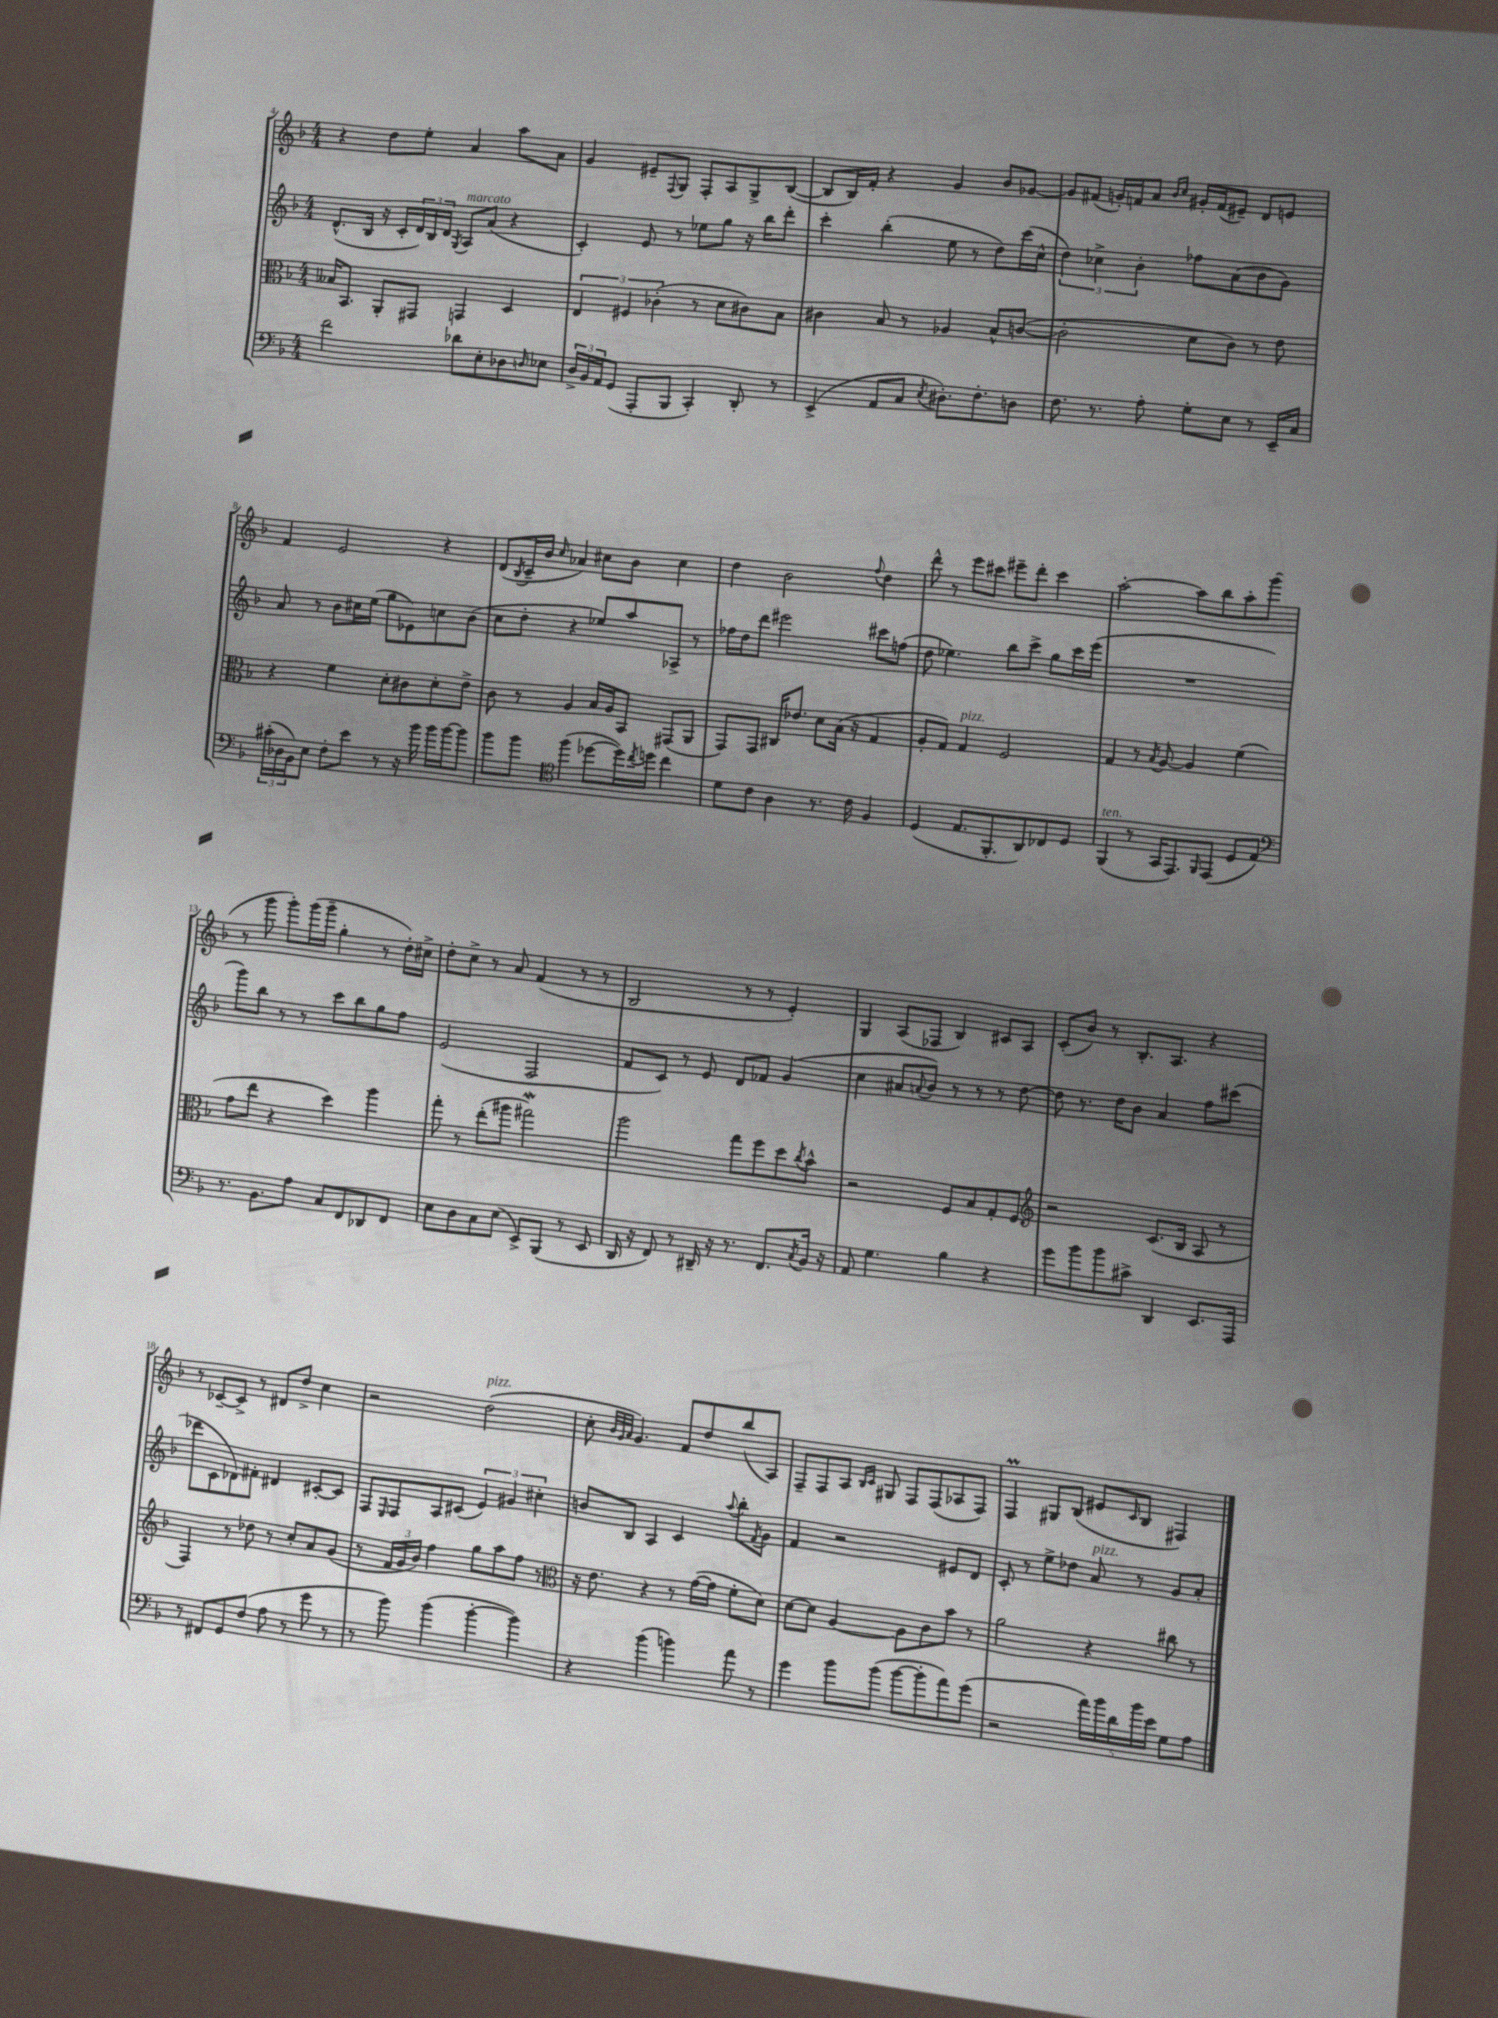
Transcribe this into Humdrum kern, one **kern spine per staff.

**kern	**kern	**kern	**kern
*part4	*part3	*part2	*part1
*staff4	*staff3	*staff2	*staff1
*clefF4	*clefC3	*clefG2	*clefG2
*k[b-]	*k[b-]	*k[b-]	*k[b-]
*M4/4	*M4/4	*M4/4	*M4/4
=4	=4	=4	=4
2f\	16B--X/KL	(8.d^^/L	4r
.	8.BB-/J	.	.
.	.	16B-/Jk	.
.	8AA'/L	16r	8dd\L
.	.	16c'/LL	.
.	8GG#X/J	24d/)	8ee'\J
.	.	24B-/	.
.	.	24d/JJ	.
.	.	8qG/	.
!	!	!LO:TX:a:i:t=marcato	!
8d-X\L	4GGn/	8A/L	4a/
8E'\	.	(8a/J	.
8D-X\	4D/	4r	8aa\L
16qqDn/	.	.	.
8E-X\J	.	.	8a\J
=5	=5	=5	=5
24D^/LL	6E/	4c'/)	4g/
24BB-/	.	.	.
24AA/J	.	.	.
(8GG/J	.	.	.
.	6F#X/	.	.
8AAA'/L	.	8e/	8e#X~/L
.	(6c-X'\	.	.
.	.	.	8qqF/
8BBB-/J	.	8r	8G/J
4CC'/)	8r	8ee-X\L	8F'/L
.	8d\L	8gg\J	8A/
8DD'/	8c#X\)	16r	8G^/
.	.	16bb-\KL	.
8r	8B-\J	8ddd'\J	([8B-/J
=6	=6	=6	=6
(4EE^/	4c#X\	4ccc'\	8B-/L]
.	.	.	16B-/L)
.	.	.	16f'/JJ
8AA/L	8B-/	(4bb-'\	4r
8C/J	8r	.	.
8qE/	.	.	.
8.D#X'\L)	4A-X/	8ee\	4g/
.	.	8r	.
8.F'\	.	.	.
.	8B-^^/L	8dd\L)	8b-/L
8Dn\J	([8cn/J	(16ccc\L	[8g-X/J
.	.	16cc^^\JJ	.
=7	=7	=7	=7
8.F\	2c'\]	6dd\)	8g-/L]
.	.	.	(8f#X/J
.	.	6cc-X^\	.
8.r	.	.	.
.	.	.	16gn'/LL)
.	.	.	16fn/J
.	.	6b-'\	.
8A'\	.	.	8a/J
.	.	.	16qqb-/LL
.	.	.	16qqcc/JJ
8G'\L	8d\L	8ff-X\L	16g#X'/LL
.	.	.	(16f/J
8E\J	8c\J)	(8a\	8e#X~/J)
8r	8r	8b-\	8d/L
16EE~/LL	8e\	8g\J)	8en/J
16C/JJ	.	.	.
!!LO:LB:g=z
=8	=8	=8	=8
(24c#X'\LL	4r	8a/	4f/
24D-X\	.	.	.
24BB-\J)	.	.	.
8E\J	.	8r	.
8F'\L	4f\	8b-\L	2e/
8e\J	.	16cc#X\L	.
.	.	(16ee\JJ	.
8r	8d'\L	8gg\L	.
16r	8c#X\	8e-X\)	.
16b-\	.	.	.
16b-\LL	8d'\	8ccn\	4r
[16b-\J	.	.	.
8b-\J]	8e^\J	(8b-\J	.
=9	=9	=9	=9
8b-\L	8c\	8cc\L	(8d/L
.	.	.	8qB-/
8b-\J	8r	8dd'\J	16c~/L
.	.	.	16b-/JJ
*clefC4	*	*	*
.	.	.	16qqcc/
(4ff\	4A/	4r	4a-X/)
[8dd-X\L	16B-/LL	8ee-X/L)	8cc#X\L
.	16A/J	.	.
16dd-\L])	8BB-/J	8aa/	8b-\J
8qcc/	.	.	.
16ddn\JJ	.	.	.
4cc\	(8GG#X/L	8A-X^/J	4cc#\
.	8AA/J	8r	.
=10	=10	=10	=10
8d\L	8GG/L)	16ff-X\LL	4dd\
.	.	16dd\J	.
8c\J	8GG/J	8ddd\J	.
4A\	16C#X/KL	2eee#X\	2b-\
.	8.e-X/J	.	.
8.r	8d\L	.	.
.	(16B-\Jk	.	.
16c\	16r	.	.
.	.	.	8qqff/
4F/	4G/	8ccc#X\L	4dd\
.	.	(8ffn\J	.
=11	=11	=11	=11
(4D/	8A'/L	8dd\	8ddd^^\
.	8G/J)	4.ee-X\)	8r
!	!LO:TX:a:i:t=pizz.	!	!
8.E/L	4G/	.	8eee\L
.	.	.	8ccc#X\J
8.FF'/	.	.	.
.	2F/	8bb-\L	8eee#X~\L
8AA/)	.	8ccc^\J	8ddd'\J
8C-X/	.	8gg\L	4ccc#\
8D/J	.	16ccc\L	.
.	.	(16eee\JJ	.
=12	=12	=12	=12
!LO:TX:a:i:t=ten.	!	!	!
(4FF/	4G/	1r	[2aa'\
8r	8r	.	.
.	8qB-/	.	.
16GG/KL	[8A/	.	.
8.EE/)	.	.	.
.	4A/]	.	8aa\L]
16qqFF/	.	.	.
(8EE/J	.	.	8bb-\
8D/L	(4f\	.	8aa'\
8E/J)	.	.	(8ggg\J
!!LO:LB:g=z
=13	=13	=13	=13
*clefF4	*	*	*
8.r	8g\L	8ggg\L)	8r
.	8ee\J	8bb-\J	8ggg\
8.BB-\L	.	.	.
.	4r	8r	8ggg'\L)
8A\J	.	8r	(16ggg\L
.	.	.	16ggg~\JJ
8C/L	4dd\)	8ccc\L	4gg'\
8FF/	.	8bb-\	.
8DD-X/	4aa\	8gg\	8r
8FF/J	.	8ff\J	16dd'\LL)
.	.	.	16cc#X^\JJ
=14	=14	=14	=14
8E\L	8gg'\	(2e/	8dd'\L
8D\	8r	.	8cc^\J
8C\	(8ee'\L	.	8r
(8E\J	8aa#X\J	.	8a/
8EE^/L)	2gg#XW\)	2F/	(4f/
(8BBB-/J	.	.	.
8r	.	.	8r
8EE/	.	.	8r
=15	=15	=15	=15
16DD/	2aa\	8f/L	2B-/
16r	.	.	.
8FF/)	.	8c/J)	.
8r	.	8r	.
16DD#X~/	.	8e/	.
16r	.	.	.
8.r	8gg\L	8d/L	8r
.	8ff\	8f-X/J	8r
8.FF/L	.	.	.
.	8dd\	(4g/	4e'/)
8qC/	8qcc/	.	.
16BB-/Jk	8b-^^\J	.	.
16r	.	.	.
=16	=16	=16	=16
8AA/	2r	4cc\	4G/
4.G\	.	.	.
.	.	8a#X/L	(8A/L
.	.	8qqan/	.
.	.	8b-/J)	8F-X/J
4B-\	8F/L	8r	4B-/)
.	8B-/	8r	.
4r	8G'/	8r	8c#X/L
.	8F/J	[8dd\	8A/J
=17	=17	=17	=17
*	*clefG2	*	*
8g\L	2r	8dd\]	(8c'/L
8b-\	.	8.r	8b-/J)
8b-\	.	.	8r
.	.	16dd\KL	.
8c#X^\J	.	8b-\J	8.B-'/L
4DD/	(8.c/L	4a/	.
.	.	.	8.A/J
.	16B-/Jk	.	.
8.EE/L	8A/	8ff\L	4r
.	8r	(8ccc#X\J	.
16AAA/Jk	.	.	.
!!LO:LB:g=z
=18	=18	=18	=18
8r	4F/)	8ddd-X\L	8r
8FF#X/L	.	8c\	[8c-X~/L
8GG/	8r	8d-X\)	8c-^/J]
(8F/J	8dd-X\	8f#X'\J	8r
8A\	8r	4d#X/	8d#X/L
8r	8cc'/L	.	8dd^/J
8g\	8a/	[8c#X'/L	4cc\
8r	(8g/J	8c#/J]	.
=19	=19	=19	=19
8r	8r	8F/L	2r
.	.	16qqE/	.
8b-\)	24f/LL	8F/	.
.	24g/	.	.
.	24b-/JJ)	.	.
(4b-\	4ff\	8A/	.
.	.	(8c#X/J	.
!	!	!	!LO:TX:a:i:t=pizz.
[4b-'\	8gg\L	6e/)	(2dd\
.	8aa\	.	.
.	.	6g#X/	.
4b-\])	8ff\J	.	.
.	.	6cc#X'\	.
.	8r	.	.
=20	=20	=20	=20
*	*clefC3	*	*
4r	16r	8bn/L	8cc'\
.	8.e\	.	.
.	.	.	32qqb-/LLL
.	.	.	32qqg/
.	.	.	32qqa/JJJ
.	.	8B-/J	4.g/)
(4b-\	4r	4A/	.
4bn\)	8r	4c/	8f/L
.	([16g\LL	.	8dd/
.	16g\JJ]	.	.
.	.	8qqaa/	.
8a\	8f'\L	8bb-'\L	(8bb-/
.	.	8qf/	.
8r	8d\J)	8g\J	8A/J)
=21	=21	=21	=21
4g\	[8d\L	4f/	8F~/L
.	8d\J]	.	8F/
8b-\L	[4A/	2r	8A/J
.	.	.	16qqB-/LL
.	.	.	16qqc/JJ
(8b-\J	.	.	8G#X/
[8b-\L	8A\L]	.	8F/L
8b-'\]	8c\	.	(8F/
8a\)	8b-\J	8e#X/L	8A-X/
(8g\J	8r	8d/J	8F/J)
=22	=22	=22	=22
2r	2a\	8c'/	4FM/
.	.	8r	.
.	.	8ee^\L	8G#X/L
.	.	8dd-X\J	(8B-/J
!	!	!LO:TX:a:i:t=pizz.	!
20a\LL)	4r	8a/	8e#X/L
20b-\	.	.	.
20d\	.	.	.
.	.	.	16qqc/
.	.	8r	8B-/J
20b-\	.	.	.
20e\JJ	.	.	.
8G\L	8cc#X\	8g/L	4F#X/)
8A\J	8r	8a'/J	.
==	==	==	==
*-	*-	*-	*-
